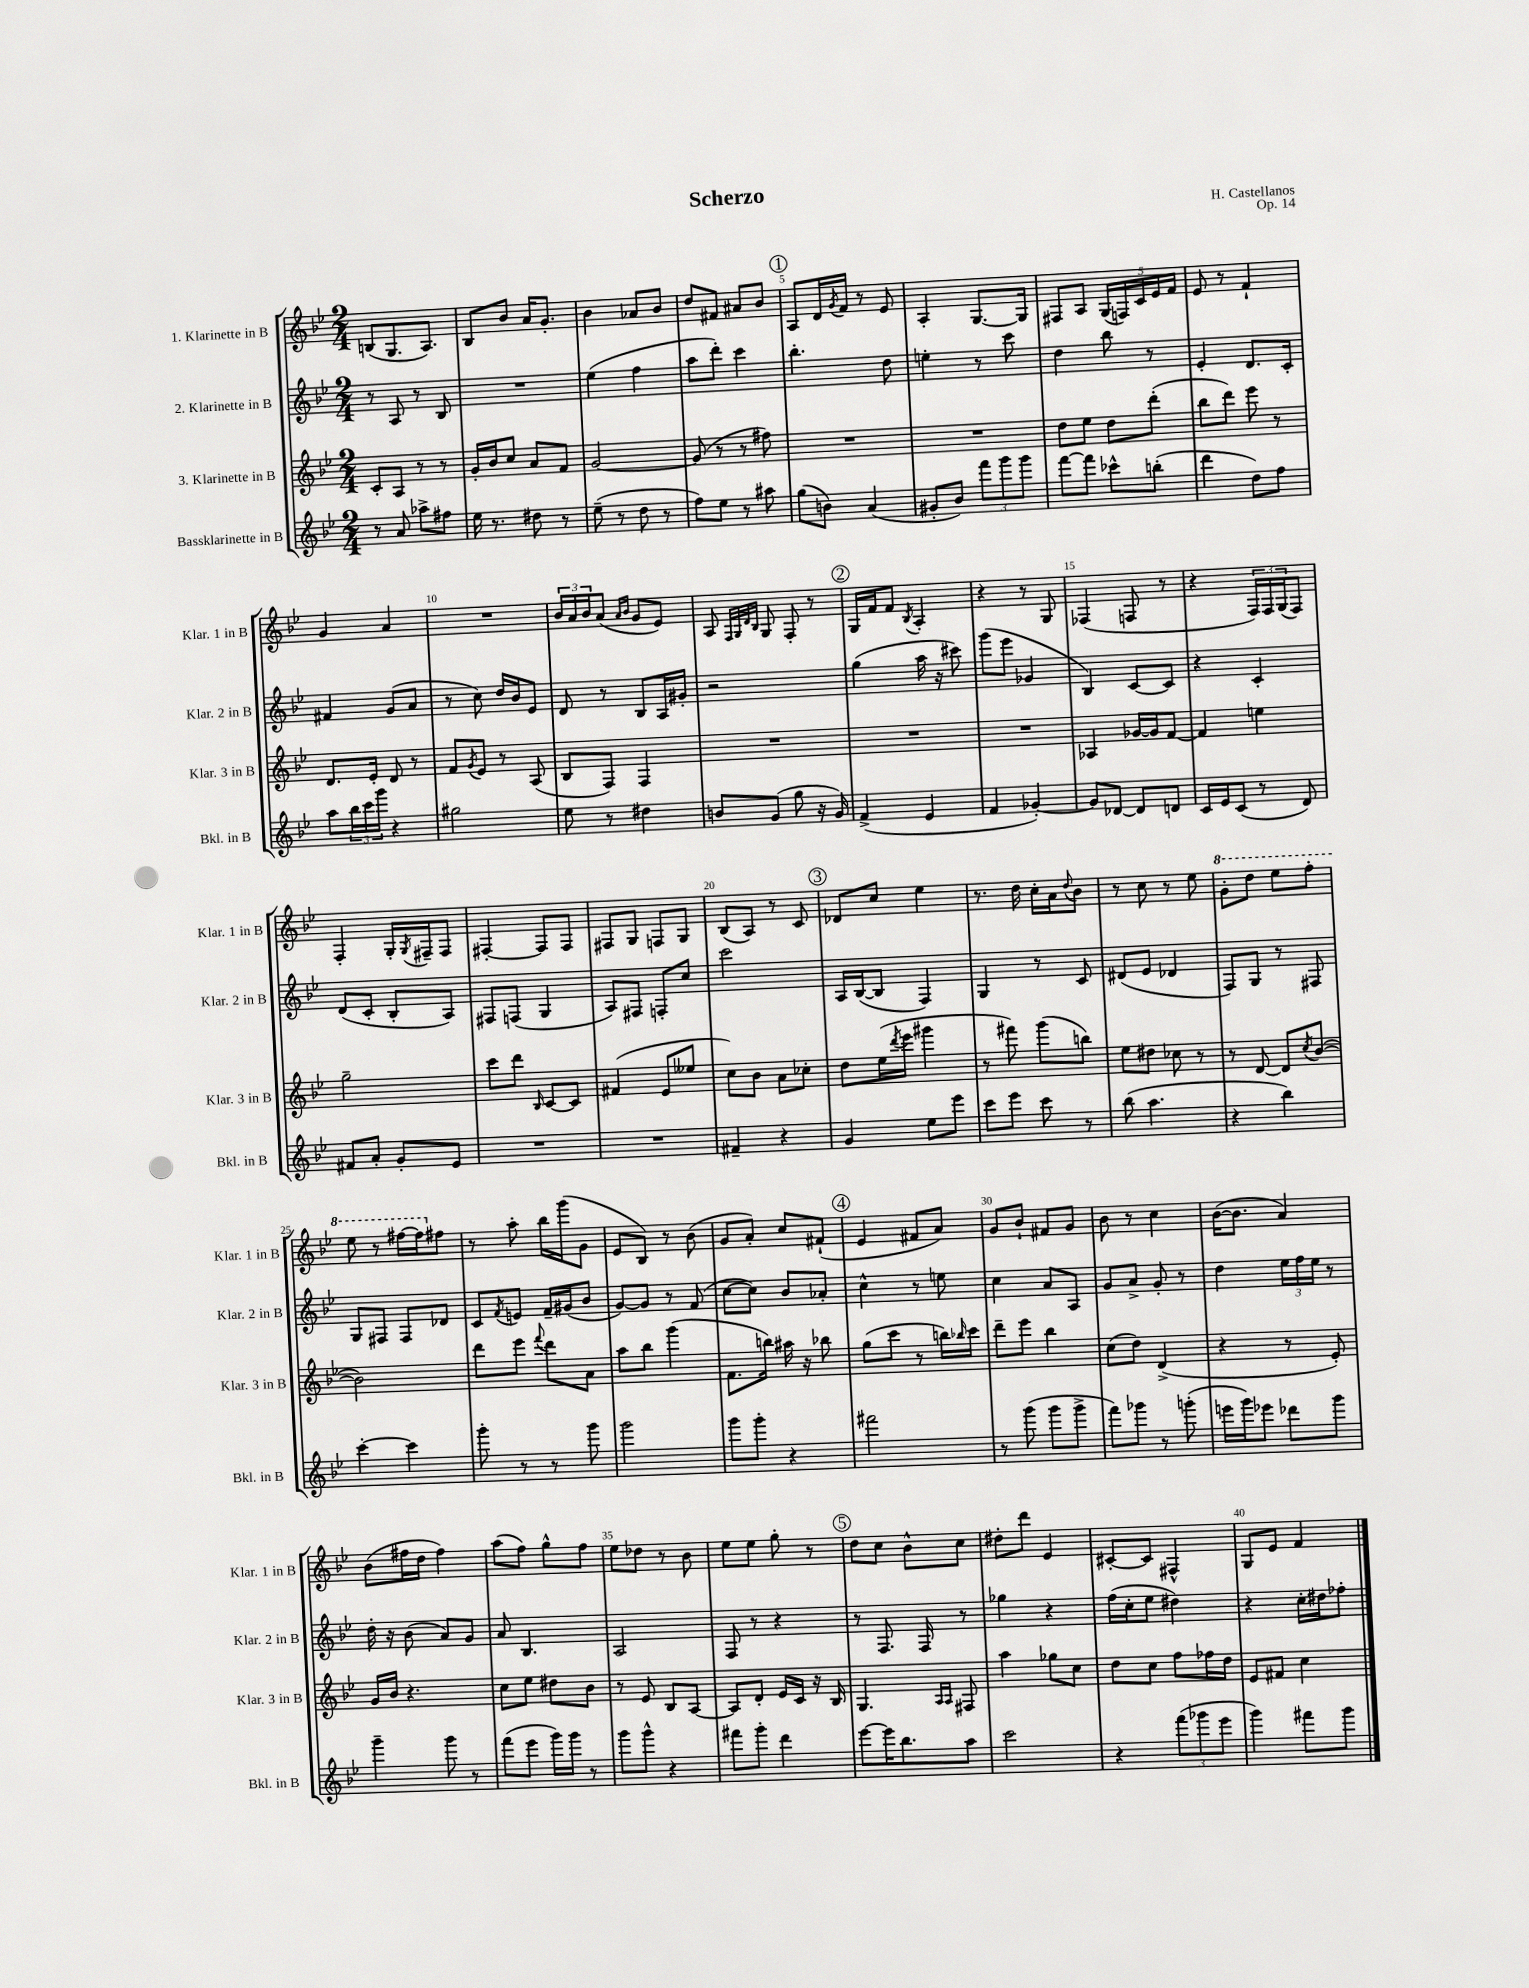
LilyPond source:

\header { title = "Scherzo" composer = "H. Castellanos" opus = "Op. 14" }
<<
\new StaffGroup <<
\new Staff = "s0" \with { instrumentName = "1. Klarinette in B" shortInstrumentName = "Klar. 1 in B" } {
    \clef treble \key bes \major \numericTimeSignature \time 2/4
    b8( g8. a8.) |
    bes8 bes'8 a'16 g'8.-. |
    bes'4 aes'8 bes'8 |
    d''8 fis'8 ais'8 bes'8 |
    \mark \markup { \circle "1" } a8 d'16 \acciaccatura { g'8 } f'16 r8 ees'8 |
    a4-. g8.~ g16 |
    fis8 a8 \tuplet 5/4 { g16( f16) c'16 ees'16 f'16 } |
    ees'8 r8 f'4-! |
    g'4 a'4 |
    R2 |
    \tuplet 3/2 { bes'16 a'16 bes'16 } a'8( \grace { a'16 bes'16 } g'8 ees'8) |
    a8 \grace { f32 g32 d'32 bes32 } g8 f8-. r8 |
    \mark \markup { \circle "2" } g16 f'16 f'8 \acciaccatura { bes8 } a4-. |
    r4 r8 g8 |
    fes4( f8 r8 |
    r4 \tuplet 3/2 { f16) f16 g16( } f8) |
    f4-. g16-. \acciaccatura { g8 } fis16-- fis8 |
    fis4~-. fis8 fis8 |
    fis8 g8 f8 g8 |
    bes8( a8) r8 c'8 |
    \mark \markup { \circle "3" } des'8 c''8 ees''4 |
    r8. d''16 c''16-. a'16 \appoggiatura { d''8 } bes'8 |
    r8 c''8 r8 ees''8 |
    \ottava #1 g''8-. d'''8 ees'''8 f'''8-. |
    ees'''8 r8 fis'''16~ fis'''16 \ottava #0 fis''8 |
    r8 a''8-. bes''16 g'''16( g'8 |
    ees'8 bes8) r8 bes'8( |
    g'8 a'8-.) c''8 fis'8-!( |
    \mark \markup { \circle "4" } ees'4 fis'8 a'8) |
    g'8 bes'8-! fis'8 g'8 |
    bes'8 r8 c''4 |
    bes'16~( bes'8. a'4) |
    bes'8( fis''16 d''16 fis''4) |
    a''8( f''8) g''8-^ f''8 |
    ees''8 des''8 r8 bes'8 |
    ees''8 ees''8 g''8-. r8 |
    \mark \markup { \circle "5" } d''8 c''8 bes'8-^ c''8 |
    dis''8-. d'''8 ees'4 |
    cis'8~-. cis'8 fis4-^ |
    g8 ees'8 f'4 \bar "|." |
}
\new Staff = "s1" \with { instrumentName = "2. Klarinette in B" shortInstrumentName = "Klar. 2 in B" } {
    \clef treble \key bes \major \numericTimeSignature \time 2/4
    r8 a8 r8 bes8 |
    R2 |
    ees''4( f''4 |
    a''8 d'''8-.) c'''4 |
    \mark \markup { \circle "1" } bes''4.-. d''8 |
    e''4-. r8 c'''8 |
    d''4 bes''8 r8 |
    ees'4-. d'8. c'16-. |
    fis'4 g'8( a'8 |
    r8 c''8) d''16 bes'16 ees'8 |
    d'8 r8 bes8 a16 gis'16-. |
    r2 |
    \mark \markup { \circle "2" } g''4( a''16 r16 cis'''8) |
    g'''8( ees'''8 ges'4 |
    bes4) c'8~ c'8 |
    r4 c'4-. |
    d'8( c'8-. bes8-. a8) |
    fis8 f8( g4 |
    a8) fis8 f8-. c''8 |
    c'''2 |
    \mark \markup { \circle "3" } a16 bes16~( bes8 f4) |
    g4 r8 c'8 |
    dis'8( ees'8 des'4 |
    f8) g8 r8 fis8 |
    g8 fis8 fis8 des'8 |
    c'8 \acciaccatura { f'8 } e'8 f'16-- gis'16( bes'8 |
    g'8~) g'8 r8 f'8( |
    c''8~ c''8) bes'8 aes'8-. |
    \mark \markup { \circle "4" } c''4-^ r8 e''8 |
    c''4 a'8 a8 |
    g'8 a'8-> g'8-. r8 |
    d''4 \tuplet 3/2 { ees''16 f''16 ees''16 } r8 |
    d''16-. r16 bes'8( a'8) g'8 |
    a'8 bes4. |
    a2 |
    f8 r8 r4 |
    \mark \markup { \circle "5" } r8 f8. f16 r8 |
    ges''4 r4 |
    f''16( c''16-. ees''8 dis''4) |
    r4 c''16-. dis''16 fes''8-. \bar "|." |
}
\new Staff = "s2" \with { instrumentName = "3. Klarinette in B" shortInstrumentName = "Klar. 3 in B" } {
    \clef treble \key bes \major \numericTimeSignature \time 2/4
    c'8-. a8 r8 r8 |
    g'16-. bes'16 c''8 a'8 f'8 |
    g'2~ |
    g'8( r8 r8 fis''8) |
    \mark \markup { \circle "1" } R2 |
    R2 |
    d''8 ees''8 d''8 d'''8-.( |
    bes''8 d'''8) ees'''8 r8 |
    d'8. ees'16-. d'8 r8 |
    f'8 \acciaccatura { g'8 } ees'8 r8 a8( |
    bes8 f8) f4 |
    R2 |
    \mark \markup { \circle "2" } R2 |
    R2 |
    aes4 ges'16~ ges'16 f'8~ |
    f'4 e''4 |
    g''2-- |
    c'''8 d'''8 \grace { bes16 } c'8~ c'8 |
    fis'4( ees'8 eeses''8 |
    c''8) bes'8 a'8 ces''8-. |
    \mark \markup { \circle "3" } d''8 ees''16( \acciaccatura { d'''8 } ees'''16 gis'''4 |
    r8 fis'''8) g'''8( b''8) |
    ees''8 dis''8 ces''8 r8 |
    r8 d'8~ d'8 \acciaccatura { c''8 } bes'8~( |
    bes'2) |
    d'''8 ees'''8 \appoggiatura { f'''8 } d'''8 a'8 |
    a''8 bes''8 g'''4( |
    f'8. b''16) ais''16 r16 bes''8 |
    \mark \markup { \circle "4" } g''8( c'''8 r8 b''16) \grace { bes''16 } c'''16 |
    d'''8-- ees'''8 bes''4 |
    c''8( d''8) d'4->( |
    r4 r8 ees'8-.) |
    g'16 bes'16 r4. |
    c''8 ees''8 dis''8 bes'8 |
    r8 ees'8 bes8 a8~ |
    a8 d'8-. ees'16 c'16 r16 bes16 |
    \mark \markup { \circle "5" } g4. \grace { a16 a16 } fis8 |
    a''4 ges''8 c''8 |
    d''8 c''8 f''8 fes''16 d''16 |
    ees'8 fis'8 c''4 \bar "|." |
}
\new Staff = "s3" \with { instrumentName = "Bassklarinette in B" shortInstrumentName = "Bkl. in B" } {
    \clef treble \key bes \major \numericTimeSignature \time 2/4
    r8 a'8 aes''8-> fis''8 |
    ees''16 r8. dis''8 r8 |
    ees''8--( r8 d''8 r8 |
    f''8) ees''8 r8 ais''8 |
    \mark \markup { \circle "1" } g''8( b'8) a'4( |
    gis'8-. bes'8) \tuplet 3/2 { f'''8 g'''8 g'''8 } |
    f'''8~ f'''8 ces'''8-^ b''8-.( |
    d'''4 d''8) f''8 |
    a''8 \tuplet 3/2 { bes''16 c'''16 g'''16 } r4 |
    gis''2 |
    ees''8 r8 dis''4 |
    b'8 g'8( g''8 r16 g'16) |
    \mark \markup { \circle "2" } f'4->( ees'4 |
    f'4 ges'4~-.) |
    ges'8 des'8~ des'8 d'8 |
    c'16 ees'16 c'8( r8 d'8) |
    fis'8 a'8-. g'8-. ees'8 |
    R2 |
    R2 |
    fis'4-- r4 |
    \mark \markup { \circle "3" } g'4 ees''8 ees'''8 |
    c'''8 ees'''8 c'''8 r8 |
    bes''8( a''4. |
    r4 bes''4) |
    c'''4~-. c'''4 |
    g'''8-. r8 r8 g'''8 |
    g'''2 |
    g'''8 g'''8-. r4 |
    \mark \markup { \circle "4" } fis'''2 |
    r8 g'''8( g'''8 g'''8-> |
    f'''8) ges'''8 r8 g'''8-.( |
    e'''16 g'''16) ees'''8 des'''8 g'''8 |
    g'''4-- g'''8 r8 |
    f'''8( ees'''8 g'''16) g'''16 r8 |
    g'''8 g'''8-^ r4 |
    fis'''8 g'''8-. d'''4 |
    \mark \markup { \circle "5" } ees'''8~ ees'''16 bes''8. a''8 |
    c'''2 |
    r4 \tuplet 3/2 { f'''8( ges'''8 ees'''8 } |
    g'''4) fis'''8 g'''8 \bar "|." |
}
>>
>>
\layout { \context { \Score \override BarNumber.break-visibility = ##(#f #t #t) barNumberVisibility = #(every-nth-bar-number-visible 5) } }
